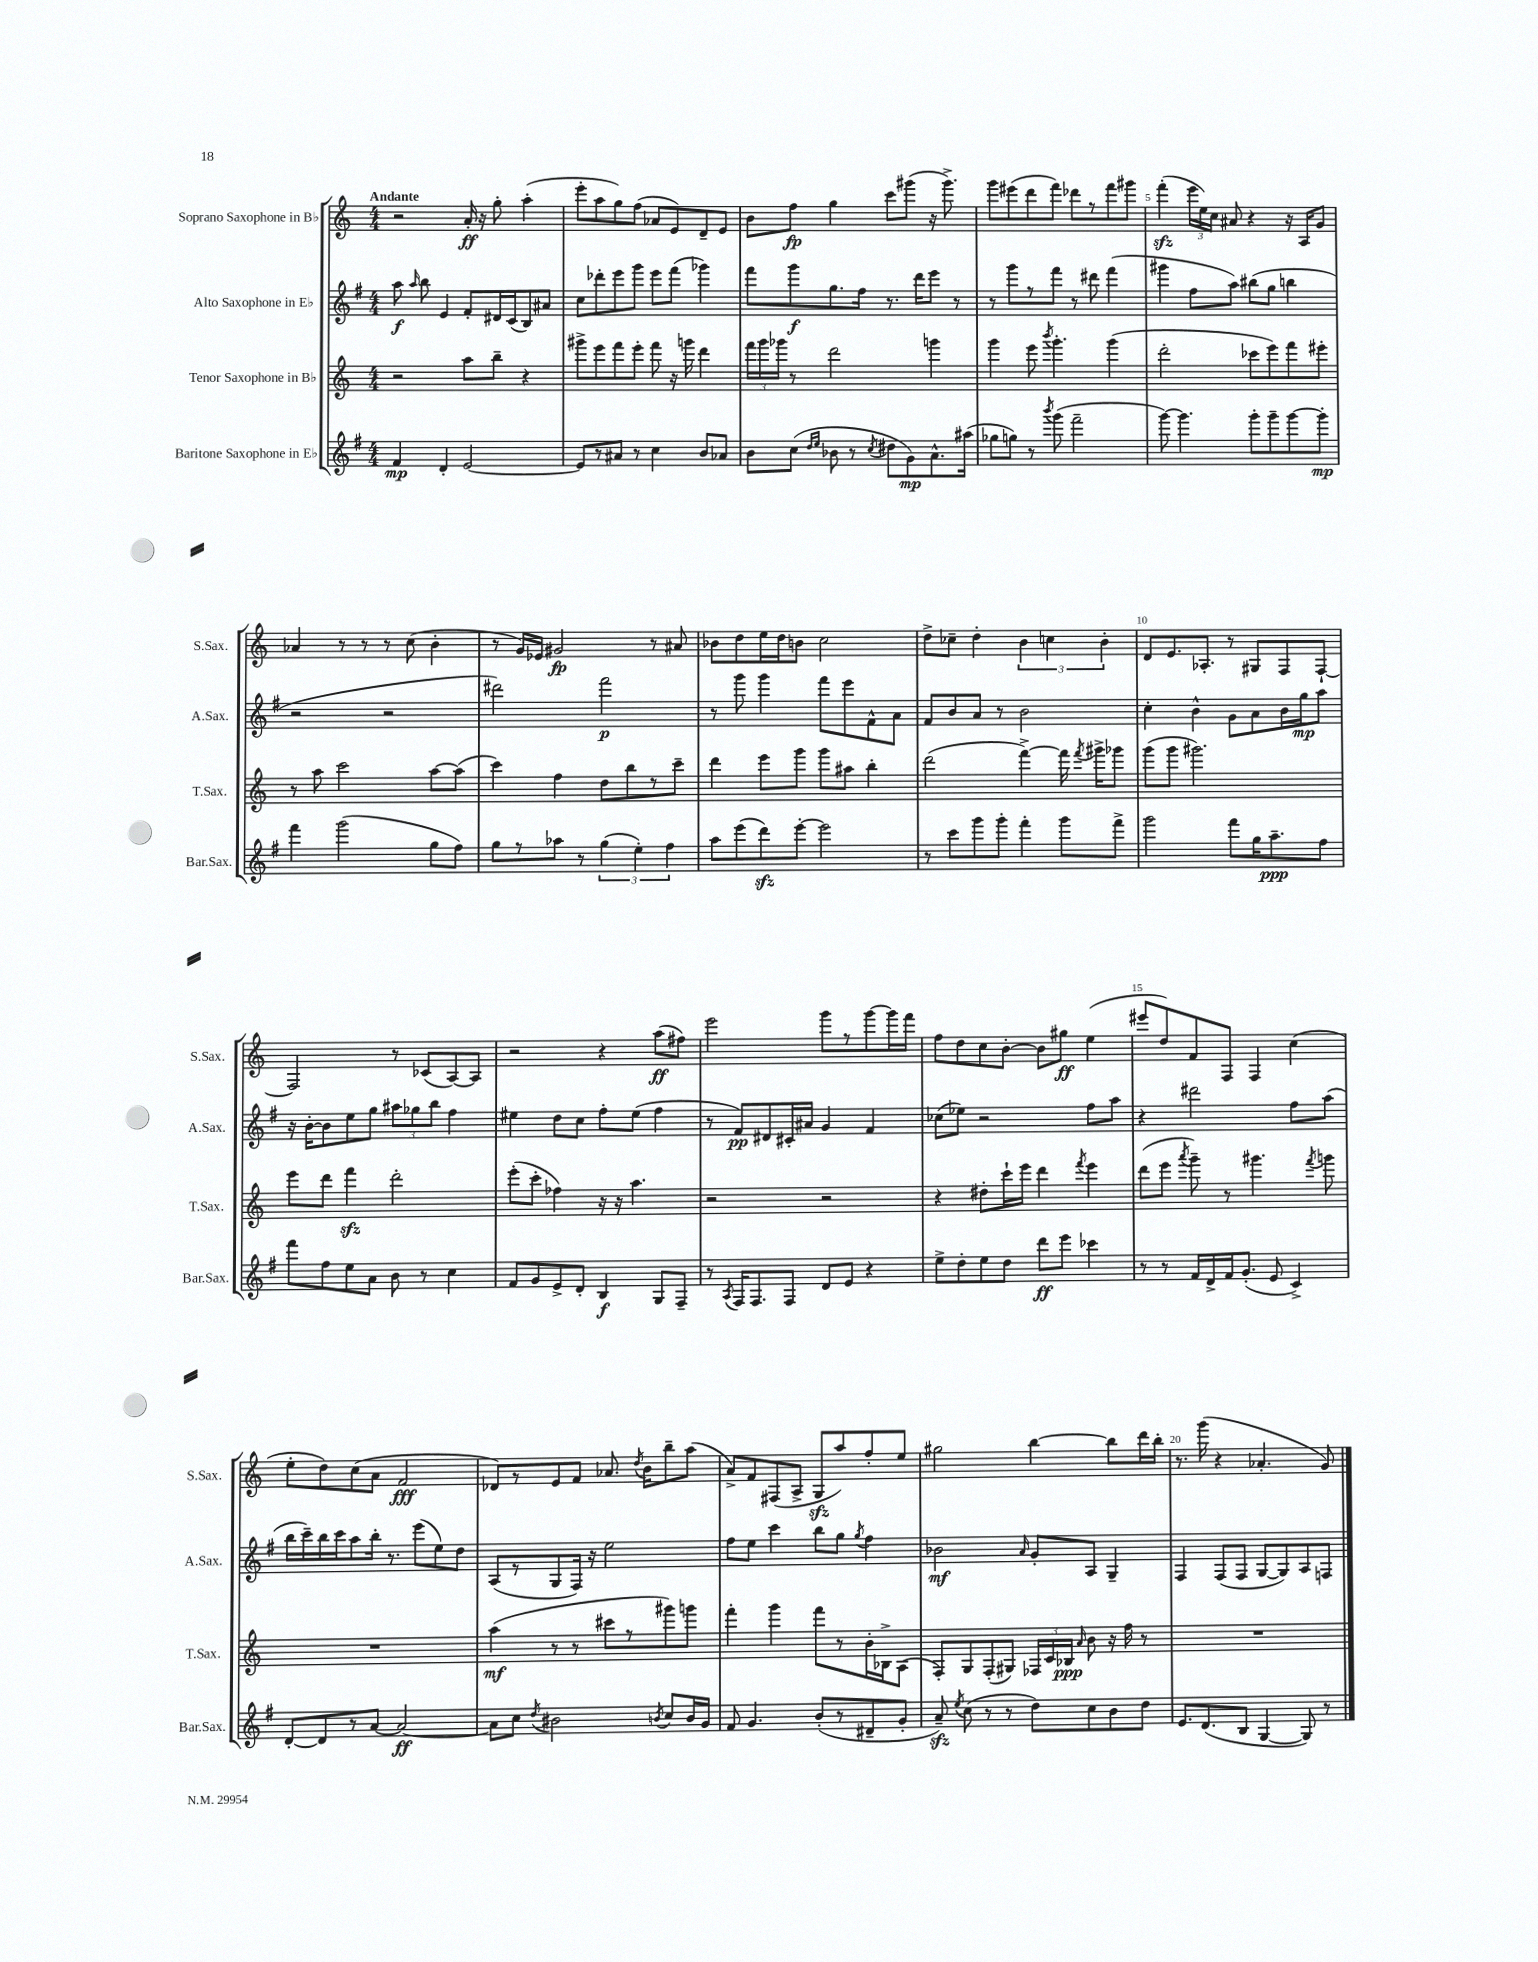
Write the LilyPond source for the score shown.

<<
\new StaffGroup <<
\new Staff = "s0" \with { instrumentName = "Soprano Saxophone in Bb" shortInstrumentName = "S.Sax." } {
    \clef treble \key c \major \numericTimeSignature \time 4/4 \tempo "Andante"
    \autoBeamOff r2 a'16-.\ff r16 g''8-. a''4-.( |
    e'''8[-. a''8 g''8) f''8]( aes'8[ e'8) d'8-- e'8] |
    b'8[ f''8]\fp g''4 c'''8[ gis'''8]( r16 gis'''8.->) |
    g'''8[ eis'''8( d'''8 f'''8]) des'''8[ r8 f'''8 gis'''8] |
    f'''4-.\sfz( \tuplet 3/2 { e'''16[ e''16) c''16] } ais'8 r4 r16 a16[ g'8] |
    aes'4 r8 r8 r8 c''8( b'4-. |
    r8 g'16[) ees'16] gis'2\fp r8 ais'8 |
    bes'8[ d''8 e''16 d''16 b'8] c''2 |
    d''8[-> ces''8]-- d''4-. \tuplet 3/2 { b'4 c''4 b'4-. } |
    d'8[ e'8. aes8.]-. r8 gis8[ f8 f8]~-! |
    f2 r8 ces'8[( a8~) a8] |
    r2 r4 a''8[\ff( fis''8]) |
    e'''2 g'''8[ r8 g'''8~ g'''16 f'''16] |
    f''8[ d''8 c''8 b'8]~-. b'8[ gis''8]\ff e''4( |
    eis'''8[ d''8) f'8 f8] f4 c''4( |
    e''8[-. d''8) c''8( a'8] f'2\fff |
    des'8[) r8 e'8 f'8] aes'8. \acciaccatura { d''8 } b'16[ b''8-- a''8]( |
    a'8[->) f'8 fis8( a8]-> g8[\sfz a''8) f''8-. e''8] |
    gis''2 b''4~ b''8[ d'''16 b''16]-. |
    r8. g'''16( r4 aes'4.-. g'8) \bar "|." |
}
\new Staff = "s1" \with { instrumentName = "Alto Saxophone in Eb" shortInstrumentName = "A.Sax." } {
    \clef treble \key g \major \numericTimeSignature \time 4/4
    \autoBeamOff a''8\f \grace { a''16 } b''8 e'4 fis'8[-. dis'16 c'16( b8) ais'8] |
    c''8[ des'''8-. e'''8 g'''8] e'''8[ fis'''8]( ges'''4) |
    fis'''8[ g'''8\f g''8. fis''16] r8. d'''16[ e'''8] r8 |
    r8 g'''8[ r8 fis'''8] r8 dis'''8 fis'''4( |
    gis'''4 fis''8[ a''8]) bis''8[( g''8] b''4 |
    r2 r2 |
    dis'''2) fis'''2\p |
    r8 g'''8 g'''4 fis'''8[ e'''8 fis'8-^ a'8] |
    fis'8[ b'8 a'8] r8 b'2 |
    c''4-. b'4-^ g'8[ a'8 b'16 g''16\mp a''8] |
    r16 b'16[~-. b'8 e''8 g''8] \tuplet 3/2 { ais''8[ ges''8 b''8] } fis''4 |
    eis''4 d''8[ c''8] fis''8[-. eis''8]( fis''4 |
    r8 fis'8[\pp) dis'8 cis'16-. ais'16] g'4 fis'4 |
    ces''8[( ees''8]) r2 fis''8[ a''8] |
    r4 dis'''2 fis''8[ a''8]( |
    b''16[ c'''16--) b''16 c'''16 a''8 b''16]-. r8. e'''8[( e''8) d''8] |
    a8[( r8 g8 fis16]) r16 e''2 |
    fis''8[ e''8] c'''4 b''8[ g''8] \acciaccatura { g''8 } fis''4 |
    bes'2\mf \grace { a'16 } g'8[-. a8] g4-- |
    fis4 fis8[( fis8] g8[~ g8) a8 f8] \bar "|." |
}
\new Staff = "s2" \with { instrumentName = "Tenor Saxophone in Bb" shortInstrumentName = "T.Sax." } {
    \clef treble \key c \major \numericTimeSignature \time 4/4
    \autoBeamOff r2 a''8[ b''8]-- r4 |
    gis'''8[-> e'''8 f'''8 e'''8]-. f'''8 r16 g'''16 d'''4 |
    \tuplet 3/2 { f'''16[ g'''16 ges'''16] } r8 d'''2 g'''4 |
    g'''4 e'''8 \acciaccatura { b'''8 } g'''4.-. g'''4( |
    d'''2-. ces'''8[ e'''8) f'''8 eis'''8]-. |
    r8 a''8 c'''2 a''8[~ a''8]( |
    c'''4) f''4 d''8[ b''8 r8 c'''8]-- |
    d'''4 e'''8[ g'''8] g'''8[ ais''8] b''4-. |
    d'''2( f'''4~->) f'''16 \acciaccatura { f'''8 } gis'''16[-> ges'''8] |
    g'''8[( g'''8] gis'''2.) |
    e'''8[ d'''8] f'''4\sfz d'''2-. |
    e'''8[-.( c'''8]-. fes''4) r16 r16 a''4. |
    r2 r2 |
    r4 dis''8[-. c'''16-! e'''16] d'''4 \acciaccatura { f'''8 } e'''4 |
    d'''8[( e'''8] \acciaccatura { a'''8 } g'''8--) r8 gis'''4. \acciaccatura { f'''8 } g'''8 |
    R1 |
    a''4\mf( r8 r8 cis'''8[ r8 gis'''8) g'''8] |
    f'''4-. g'''4 f'''8[ r8 b'16-. bes16-> a8]( |
    f8[-.) g8 f8-.( gis8]) \tuplet 3/2 { fes16[ c'16 bes16]\ppp } \grace { a'16 } b'8 r16 f''16 r8 |
    R1 \bar "|." |
}
\new Staff = "s3" \with { instrumentName = "Baritone Saxophone in Eb" shortInstrumentName = "Bar.Sax." } {
    \clef treble \key g \major \numericTimeSignature \time 4/4
    \autoBeamOff fis'4\mp d'4-. e'2~ |
    e'8[ r8 ais'8] r8 c''4 b'8[ aes'8] |
    b'8[ c''8]( \grace { d''16[ e''16] } bes'8 r8 \acciaccatura { c''8 } dis''8[ g'8\mp) a'8.-^ ais''16]( |
    ges''8[ g''8]) r8 \acciaccatura { b'''8 } g'''8( fis'''2-- |
    g'''8~) g'''4. g'''8[-. g'''8-- g'''8~ g'''8]-.\mp |
    fis'''4 g'''2( g''8[ fis''8]) |
    g''8[ r8 aes''8] r8 \tuplet 3/2 { g''4( e''4-.) fis''4 } |
    a''8[ e'''8( d'''8\sfz) e'''8]~-. e'''2 |
    r8 c'''8[ g'''8 g'''8]-. fis'''4-. g'''8[ fis'''8]-> |
    g'''2 fis'''8[ g''16 a''8.--\ppp fis''8] |
    fis'''8[ fis''8 e''8 a'8] b'8 r8 c''4 |
    fis'8[ g'8 e'8-> d'8]-. b4\f g8[ fis8]-- |
    r8 \acciaccatura { a8 } fis16[ fis8. fis8] d'8[ e'8] r4 |
    e''8[-> d''8-. e''8 d''8] d'''8[\ff e'''8] ces'''4 |
    r8 r8 fis'16[ d'16-> fis'16 g'8.]-.( e'8 c'4->) |
    d'8[~-. d'8 r8 a'8]~ a'2~\ff |
    a'8[ c''8] \acciaccatura { d''8 } bis'2 \acciaccatura { b'8 } c''8[ b'16 g'16] |
    fis'8 g'4. b'8[-.( r8 dis'8-- g'8]-. |
    a'8--\sfz) \acciaccatura { e''8 } c''8( r8 r8 d''8[) c''8 b'8 d''8] |
    e'8.[ d'8.( b8] g4~ g8) r8 \bar "|." |
}
>>
>>
\layout { \context { \Score \override BarNumber.break-visibility = ##(#f #t #t) barNumberVisibility = #(every-nth-bar-number-visible 5) } }
